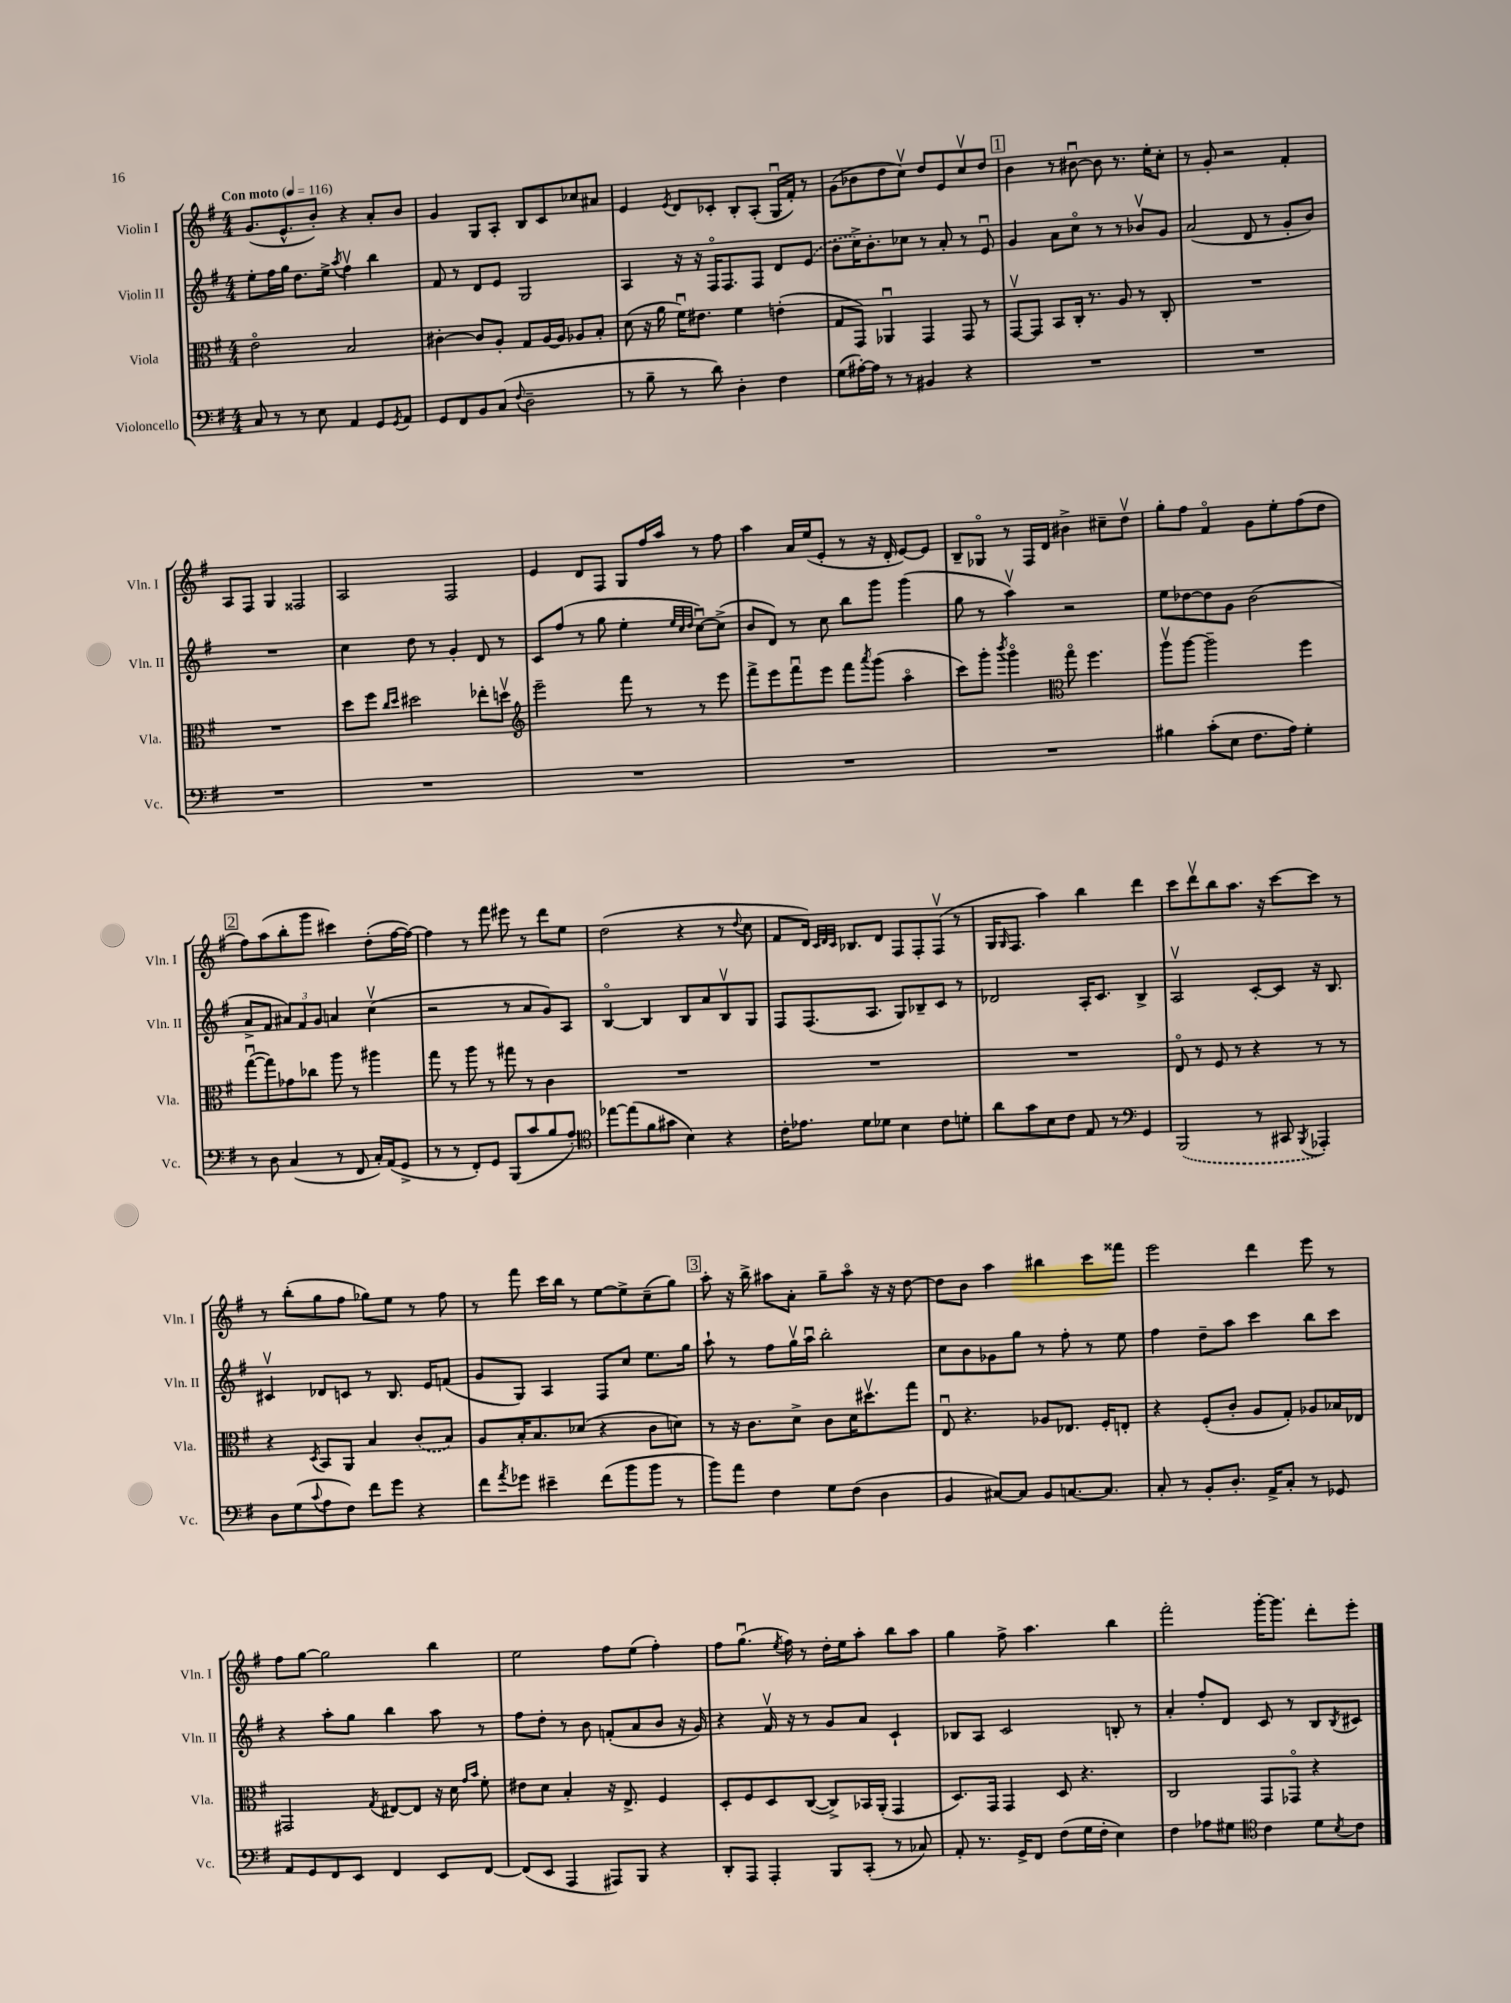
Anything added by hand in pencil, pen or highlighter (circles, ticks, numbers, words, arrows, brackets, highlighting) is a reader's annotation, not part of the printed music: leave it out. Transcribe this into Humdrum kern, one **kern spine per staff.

**kern	**kern	**kern	**kern
*part4	*part3	*part2	*part1
*staff4	*staff3	*staff2	*staff1
*I"Violoncello	*I"Viola	*I"Violin II	*I"Violin I
*I'Vc.	*I'Vla.	*I'Vln. II	*I'Vln. I
*clefF4	*clefC3	*clefG2	*clefG2
*k[f#]	*k[f#]	*k[f#]	*k[f#]
*M4/4	*M4/4	*M4/4	*M4/4
*MM116	*MM116	*MM116	*MM116
=1	=1	=1	=1
!	!	!	!LO:TX:a:B:t=Con moto
8C/	2e\	8ee'\L	(8.g/L
8r	.	16ff#\L	.
.	.	16gg\JJ	8.e^^/
8r	.	8.dd\L	.
8E\	.	.	8b'/J)
.	.	16ee^\Jk	.
.	.	8qaa/	.
4AA/	2B/	4ff#v\	4r
8GG/L	.	4bb\	8a'/L
8qGG/	.	.	.
8AA/J	.	.	8b/J
=2	=2	=2	=2
8GG/L	[4c#X'\	8f#/	4g/
8FF#/	.	8r	.
8BB/	8c#/L]	8d/L	8G/L
(8C/J	8A'/J	8e/J	8A'/J
8qqF#/	.	.	.
2D~\	8G/L	2G/	8B/L
.	[16A/L	.	8c/
.	16A/JJ]	.	.
.	8A-X/L	.	8cc-X/
.	8B'/J	.	8a#X/J
=3	=3	=3	=3
8r	(8d\	4A/	4e/
8B~\	16r	.	.
.	16a\	.	.
.	.	.	8qe/
8r	16f#u\KL)	16r	8d/L
.	8.e#X\J	16r	.
8d\)	.	16F#/KL	8c-X'/J
.	.	8.F#/	.
4D'\	4f#\	.	8B'/L
.	.	8F#/J	(8A'/J
4F#\	(4en'\	8d/L	16Gu/LL
.	.	.	16f#'/JJ)
.	.	(8e/J	8r
=4	=4	=4	=4
(8G\L	8G/L	8b\L	(8g\L
[16A#X'\L)	8GG/J)	16cc^\K)	8b-X\
16A#\JJ]	.	8.b'\	.
8r	4AA-Xu/	.	8dd\
8r	.	8cc-X\J	8ccv\J)
4BB#X/	4GG/	8r	8dd/L
.	.	8a'/	8e/
4r	8GG/	8r	8ccv/
.	8r	8eu/	8dd/J
!!LO:REH:place=s1:t=1
=5	=5	=5	=5
1r	[8GGv/L	4g/	4b\
.	8GG/J]	.	.
.	8BB/L	8a\L	8r
.	16C'/Jk	8cc\J	[8b#Xu\
.	8.r	.	.
.	.	8r	8b#\]
.	8A/	8r	8.r
.	8r	8b-Xv/L	.
.	.	.	16ee'\KL
.	8C'/	8g/J	8cc'\J
=6	=6	=6	=6
1r	1r	(2a/	8r
.	.	.	8g'/
.	.	.	2r
.	.	8d/	.
.	.	8r	.
.	.	8g'/L	4f#'/
.	.	8b/J)	.
!!LO:LB:g=z
=7	=7	=7	=7
1r	1r	1r	8A/L
.	.	.	8F#/J
.	.	.	4G/
.	.	.	2F##X/
=8	=8	=8	=8
1r	8dd\L	4cc\	2A/
.	8ff#\J	.	.
.	16qqcc/LL	.	.
.	16qqdd/JJ	.	.
.	2dd#X\	8dd\	.
.	.	8r	.
.	.	4g'/	2F#/
.	8ee-X'\L	8d/	.
.	8ddnv\J	8r	.
=9	=9	=9	=9
*	*clefG2	*	*
1r	2eee~\	8c/L	4e/
.	.	(8ff#/J	.
.	.	8r	8d/L
.	.	8gg\	8F#/J
.	8fff#\	4ee'\	8G/L
.	8r	.	16ff#/L
.	.	.	16aa/JJ
.	.	32qqee/LLL	.
.	.	32qqcc/	.
.	.	32qqdd/JJJ	.
.	8r	[8ccu\L)	8r
.	8eee\	(8cc^\J]	8ff#\
=10	=10	=10	=10
1r	8fff#^\L	8b/L	4aa\
.	8eee\	8d/J)	.
.	8fff#u\	8r	16a/LL
.	.	.	(16ee/J
.	8eee\J	8cc\	8e'/J
.	8fff#\L	8bb\L	8r
.	8qaaa/	.	.
.	(8ggg\J	8ggg\J	16r
.	.	.	16d'/
.	4aa\	(4ggg\	[8e/L)
.	.	.	8e/J]
=11	=11	=11	=11
1r	8ccc\L)	8gg\	8B~/L
.	8ggg'\J	8r	8G-X/J
.	8qbbb/	.	.
.	4ggg\	4aav\)	8r
.	.	.	16F#/LL
.	.	.	16d/JJ
*	*clefC3	*	*
.	8gg\	2r	4b#X^\
.	4.ff#\	.	.
.	.	.	8cc#X~\L
.	.	.	8ddv\J
=12	=12	=12	=12
4B#X\	8aav\L	8ee\L	8gg'\L
.	[8aa\J	[8dd-X\	8ff#\J
(8c'\L	2aa~\]	8dd-\]	4f#/
8E\J	.	8g\J	.
8.F#\L	.	(2b\	8g\L
.	.	.	8ee'\
16A\Jk)	.	.	.
4G'\	4ff#\	.	(8ff#\
.	.	.	8dd\J
!!LO:LB:g=z
!!LO:REH:place=s1:t=2
=13	=13	=13	=13
8r	([8ggu\L	8a^/L	8ff#\L)
8D\	8gg\])	8f#/J	(8aa\
(4C/	8g-X\	12a#X/L)	8bb'\
.	.	12f#/	.
.	8cc-X\J	.	8ggg\J
.	.	12g/J	.
8r	8aa\	4an/	4ccc#X\)
8FF#/	8r	.	.
16C'/LL)	4aa#X\	(4ccv\	(8dd'\L
(16AA/J	.	.	.
8GG^/J	.	.	[16ff#\L
.	.	.	16ff#\JJ_)
=14	=14	=14	=14
8r	8gg\	2r	4ff#\]
8r	8r	.	.
8FF#'/L)	8aa\	.	8r
8GG/J	8r	.	8fff#\
(8BBB/L	8gg#X\	8r	8eee#X\
8c/	8r	8a/L	8r
8B/	4c\	8g/)	8ddd\L
8A'/J)	.	8A/J	8ee\J
=15	=15	=15	=15
*clefC4	*	*	*
[8ee-X\L	1r	[4B/	(2dd\
(8ee-\]	.	.	.
8f#\	.	4B/]	.
8g#X\J	.	.	.
4B\)	.	8B/L	4r
.	.	8a/	.
4r	.	8Bv/	8r
.	.	.	8qqdd/
.	.	8G/J	8cc\
=16	=16	=16	=16
16c'\KL	1r	8F#/L	8f#/L
8.e-X\J	.	.	.
.	.	(8.F#/	16d/Jk)
.	.	.	32qqc/LLL
.	.	.	32qqd/
.	.	.	32qqc/JJJ
.	.	.	8.B-X/L
8d\L	.	.	.
.	.	8.A/J	.
8d-X\J	.	.	8d/J
4B\	.	8G/L)	8F#/L
.	.	8B-X~/	8F#'/
8c\L	.	8c/J	(8F#v/J
8dn'\J	.	8r	8r
=17	=17	=17	=17
8a\L	1r	2d-X/	16G/KL
.	.	.	16qqG/
.	.	.	8.F#/J
8g\	.	.	.
8B\	.	.	4aa\)
8c\J	.	.	.
8E/	.	16A'/KL	4bb\
.	.	8.c/J	.
8r	.	.	.
*clefF4	*	*	*
4GG/	.	4B^/	4ddd\
=18	=18	=18	=18
(2BBB/	8E/	2Av/	8ccc\L
.	8r	.	8dddv\
.	8F#/	.	8bb\
.	8r	.	8.aa\J
8r	4r	[8c'/L	.
.	.	.	16r
8CC#X/	.	8c/J]	[8ccc\L
8qBBB/	.	.	.
4AAA-X'/)	8r	16r	8ccc\J]
.	.	8.B/	.
.	8r	.	8r
!!LO:LB:g=z
=19	=19	=19	=19
8D\L	4r	4c#Xv/	8r
(8G\	.	.	(8bb'\L
8qqc/	8qD/	.	.
8A\	8BB/L	8d-X/L	8gg\
8F#\J)	8AA/J	8cn/J	8ff#\J
8f#\L	4B/	8r	8gg-X\L)
8g\J	.	8.B/	8ee\J
4r	(8c/L	.	8r
.	.	16e/KL	.
.	8B/J)	(8fn/J	8ff#\
=20	=20	=20	=20
8f#\L	8A/L	8g/L	8r
8qa/	.	.	.
8g-X\J	16B'/K	8G/J)	8fff#\
.	8.B/	.	.
4e#X~\	.	4A/	16ccc\LL
.	.	.	16bb\JJ
.	(8d-X/J	.	8r
(8f#\L	4r	8F#/L	[8ee\L
8b\	.	8cc/J	8ee^\]
8b\J	8c\L	8.ee\L	(8cc~\
8r	8dn\J)	.	8gg\J)
.	.	16gg\Jk	.
!!LO:REH:place=s1:t=3
=21	=21	=21	=21
8b\L)	8r	8aa`\	8aa'\
8a\J	16r	8r	16r
.	8.c\L	.	16bb^\
4F#\	.	8ff#\L	8aa#X\L
.	8d^\J	16ggv\L	8a'\J
.	.	16aau\JJ	.
8G\L	8c\L	2bb'\	8gg~\L
(8F#\J	16d\K	.	8aa#\J
.	8.dd#Xv\	.	.
4D\	.	.	16r
.	.	.	16r
.	8gg\J	.	[8dd\
=22	=22	=22	=22
4BB/	8Eu/	8cc\L	8dd\L]
.	4.r	8b\	8b\J
[8C#X/L)	.	8g-X\	4aa\
8C#/J]	.	8gg\J	.
8BB/L	8A-X/L	8r	4bb#X\
[8.Cn/	8.E-X/J	8ff#'\	.
.	.	8r	8ccc\L
8.C/J]	16F#'/KL	.	.
.	8En'/J	8ee\	8fff##X\J
=23	=23	=23	=23
8C'/	4r	4ff#\	2eee\
8r	.	.	.
8BB'/L	(8F#'/L	8dd~\L	.
8.D'/J	8c'/J	8aa\J	.
.	8A/L	4ccc\	4ddd\
16AA^/KL	.	.	.
8C'/J	8G'/J)	.	.
8r	8A-X/L	8bb\L	8eee\
8GG-X/	16B-X/L	8ccc\J	8r
.	16E-X/JJ	.	.
!!LO:LB:g=z
=24	=24	=24	=24
8AA/L	2GG#X/	4r	8ff#\L
8GG/	.	.	[8gg\J
8FF#/	.	8aa'\L	2gg\]
8EE/J	.	8gg\J	.
.	8qG/	.	.
4FF#/	[8E#X/L	4bb\	.
.	8E#/J]	.	.
8EE/L	16r	8aa\	4bb\
.	16d\	.	.
.	16qqg/LL	.	.
.	16qqb/JJ	.	.
[8FF#/J	8f#'\	8r	.
=25	=25	=25	=25
(8FF#/L]	8e#X\L	8ff#\L	2ee\
8EE/J	8d\J	8dd'\J	.
4AAA/	4B'/	8r	.
.	.	8b\	.
8AAA#X/L)	16r	(8fn'/L	8ff#\L
.	8.E^/	.	.
8BBB/J	.	8a/	(8ee\J
4r	4F#/	8b/J	4ff#'\)
.	.	16r	.
.	.	16g/)	.
=26	=26	=26	=26
8DD'/L	8D'/L	4r	8ff#\L
8AAA/J	8F#/	.	(8.ggu\J
4AAA'/	8D/	16f#v/	.
.	.	.	8qee/
.	.	16r	16ff#\)
.	([8C/J	8r	8r
8BBB/L	8C^/L])	8g/L	16dd'\LL
.	.	.	16ee\J
(8CC'/J	16BB-X/L	8a/J	8aa'\J
.	(16AA'/JJ	.	.
8r	4GG/	4c`/	8bb\L
8C-X/)	.	.	8aa\J
=27	=27	=27	=27
8AA'/	8.D/L)	8B-X/L	4gg\
8.r	.	8A/J	.
.	16GG/Jk	.	.
.	4GG/	2c/	8ff#^\
16GG^/KL	.	.	.
8FF#/J	.	.	4.aa\
(8F#\L	8D/	.	.
16G\L	4.r	.	.
16F#'\JJ	.	.	.
4E\)	.	8Bn'/	4bb\
.	.	8r	.
=28	=28	=28	=28
4F#\	2C/	4a'/	2fff#'\
8A-X\L	.	8ff#'/L	.
8G#X\J	.	8d/J	.
*clefC4	*	*	*
4c\	8GG/L	8c/	[16ggg'\KL
.	.	.	8.ggg\J]
.	8GG-X/J	8r	.
8d\L	4r	8B/L	8ddd'\L
8qB/	.	8qB/	.
8c\J	.	8c#X/J	8eee'\J
==	==	==	==
*-	*-	*-	*-
